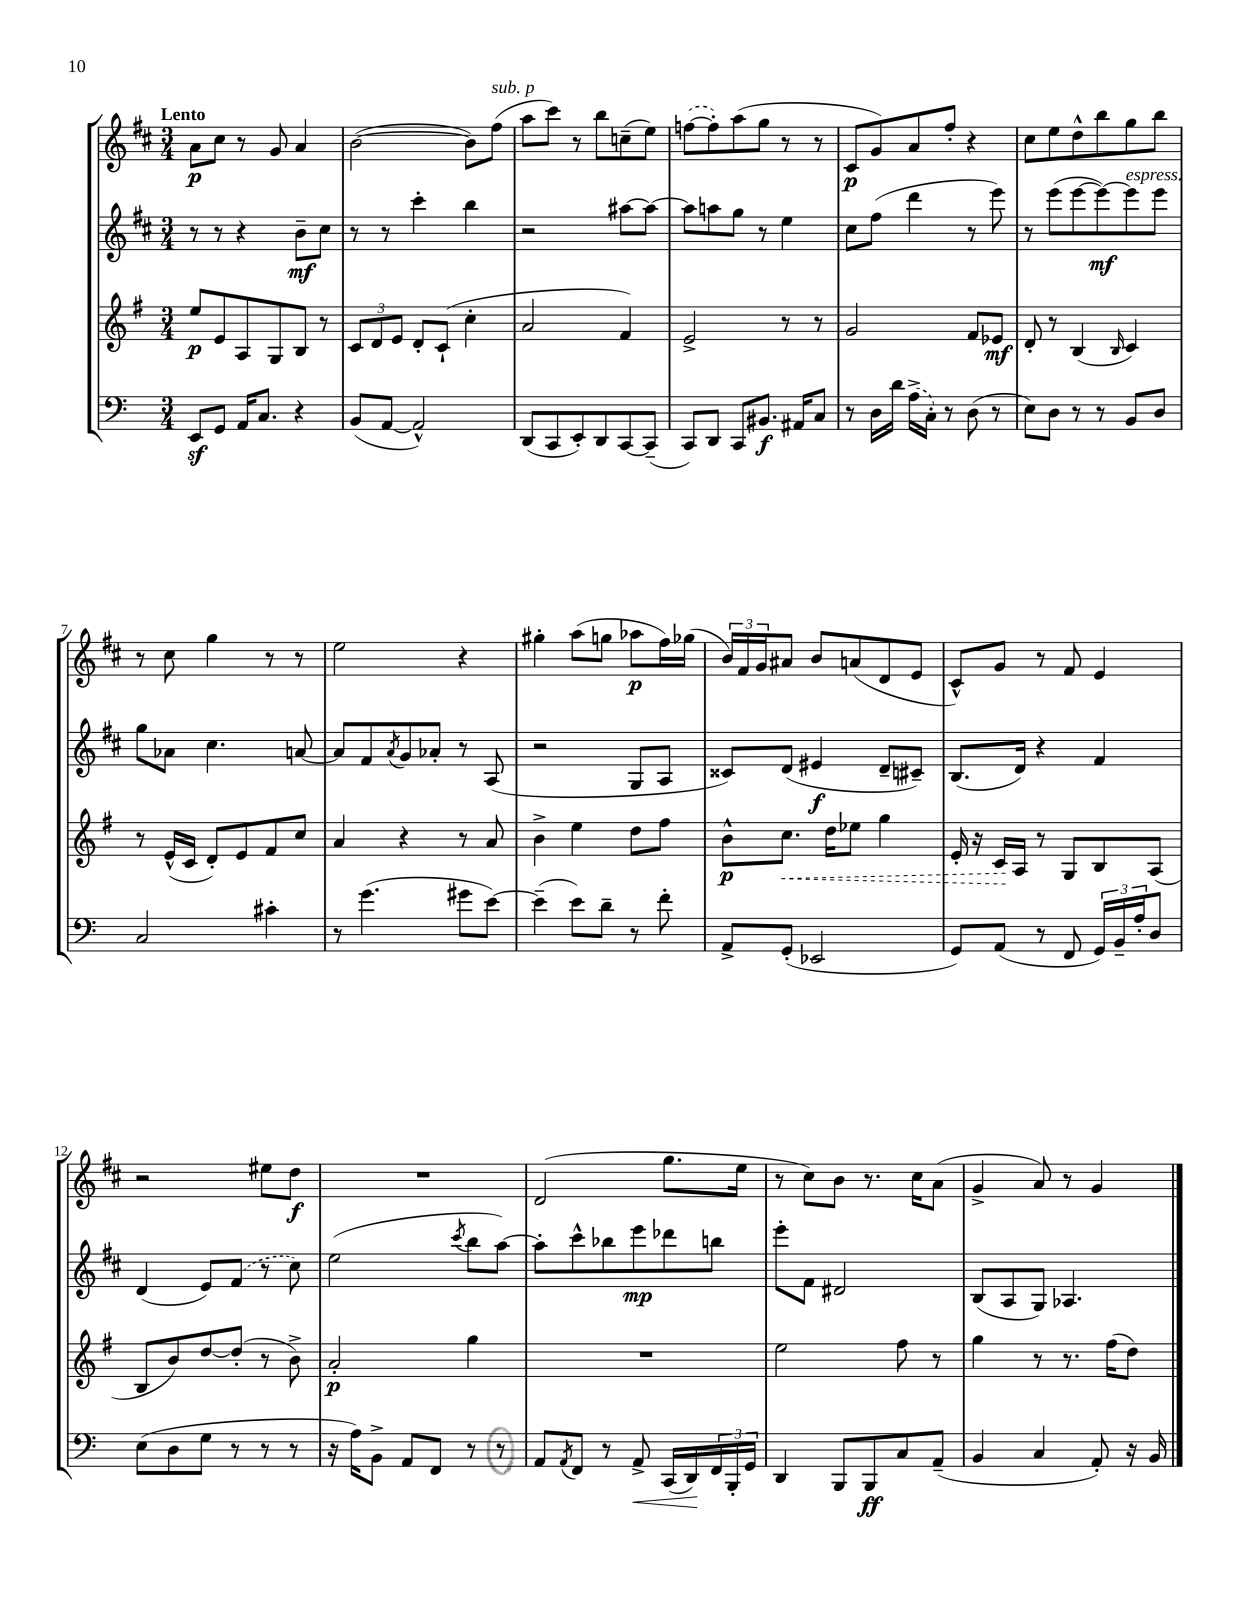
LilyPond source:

<<
\new StaffGroup <<
\new Staff = "s0" {
    \clef treble \key d \major \numericTimeSignature \time 3/4 \tempo "Lento"
    a'8\p cis''8 r8 g'8 a'4 |
    b'2~( b'8) fis''8^\markup { \italic "sub. p" }( |
    a''8 cis'''8) r8 b''8 c''8--( e''8) |
    \once \slurDashed f''8~( f''8-.) a''8( g''8 r8 r8 |
    cis'8\p g'8) a'8 fis''8-. r4 |
    cis''8 e''8 d''8-^ b''8 g''8 b''8 |
    r8 cis''8 g''4 r8 r8 |
    e''2 r4 |
    gis''4-. a''8( g''8 aes''8\p fis''16) ges''16( |
    \tuplet 3/2 { b'16) fis'16 g'16 } ais'8 b'8 a'8( d'8 e'8 |
    cis'8-^) g'8 r8 fis'8 e'4 |
    r2 eis''8 d''8\f |
    R2. |
    d'2( g''8. e''16 |
    r8 cis''8) b'8 r8. cis''16 a'8( |
    g'4-> a'8) r8 g'4 \bar "|." |
}
\new Staff = "s1" {
    \clef treble \key d \major \numericTimeSignature \time 3/4
    r8 r8 r4 b'8--\mf cis''8 |
    r8 r8 cis'''4-. b''4 |
    r2 ais''8~ ais''8~ |
    ais''8 a''8 g''8 r8 e''4 |
    cis''8 fis''8( d'''4 r8 e'''8) |
    r8 e'''8( e'''8~ e'''8~\mf) e'''8^\markup { \italic "espress." } e'''8 |
    g''8 aes'8 cis''4. a'8~ |
    a'8 fis'8 \acciaccatura { a'8 } g'8 aes'8-. r8 a8( |
    r2 g8 a8 |
    cisis'8) d'8( eis'4\f d'8-- cis'8--) |
    b8.( d'16) r4 fis'4 |
    d'4( e'8) \once \slurDashed fis'8( r8 cis''8) |
    e''2( \acciaccatura { cis'''8 } b''8 a''8~) |
    a''8-. cis'''8-^ bes''8 e'''8\mp des'''8 b''8 |
    e'''8-. fis'8 dis'2 |
    b8( a8 g8) aes4. \bar "|." |
}
\new Staff = "s2" {
    \clef treble \key g \major \numericTimeSignature \time 3/4
    e''8\p e'8 a8 g8 b8 r8 |
    \tuplet 3/2 { c'8 d'8 e'8 } d'8-. c'8-!( c''4-. |
    a'2 fis'4) |
    e'2-> r8 r8 |
    g'2 fis'8 ees'8\mf |
    d'8-. r8 b4( \grace { b16 } c'4) |
    r8 e'16-^( c'16 d'8-.) e'8 fis'8 c''8 |
    a'4 r4 r8 a'8 |
    b'4-> e''4 d''8 fis''8 |
    b'8-^\p \once \override Hairpin.style = #'dashed-line c''8.\< d''16 ees''8 g''4 |
    e'16-. r16 c'16\! a16 r8 g8 b8 a8( |
    b8 b'8) d''8~ d''8-.( r8 b'8->) |
    a'2-.\p g''4 |
    R2. |
    e''2 fis''8 r8 |
    g''4 r8 r8. fis''16( d''8) \bar "|." |
}
\new Staff = "s3" {
    \clef bass \key c \major \numericTimeSignature \time 3/4
    e,8\sf g,8 a,16 c8. r4 |
    b,8( a,8~ a,2-^) |
    d,8( c,8 e,8-.) d,8 c,8~ c,8--( |
    c,8) d,8 c,8 bis,8.\f ais,16 c8 |
    r8 d16 d'16 \once \slurDashed a16->( c16-.) r8 d8( r8 |
    e8) d8 r8 r8 b,8 d8 |
    c2 cis'4-. |
    r8 g'4.( gis'8 e'8~) |
    e'4--( e'8) d'8-- r8 f'8-. |
    a,8-> g,8-.( ees,2 |
    g,8) a,8( r8 f,8 \tuplet 3/2 { g,16) b,16-- a16-. } d8 |
    e8( d8 g8 r8 r8 r8 |
    r16 a16) b,8-> a,8 f,8 r8 r8 |
    a,8 \acciaccatura { a,8 } f,8 r8 a,8->\< c,16( d,16\!) \tuplet 3/2 { f,16 b,,16-. g,16 } |
    d,4 b,,8 b,,8\ff c8 a,8--( |
    b,4 c4 a,8-.) r16 b,16 \bar "|." |
}
>>
>>
